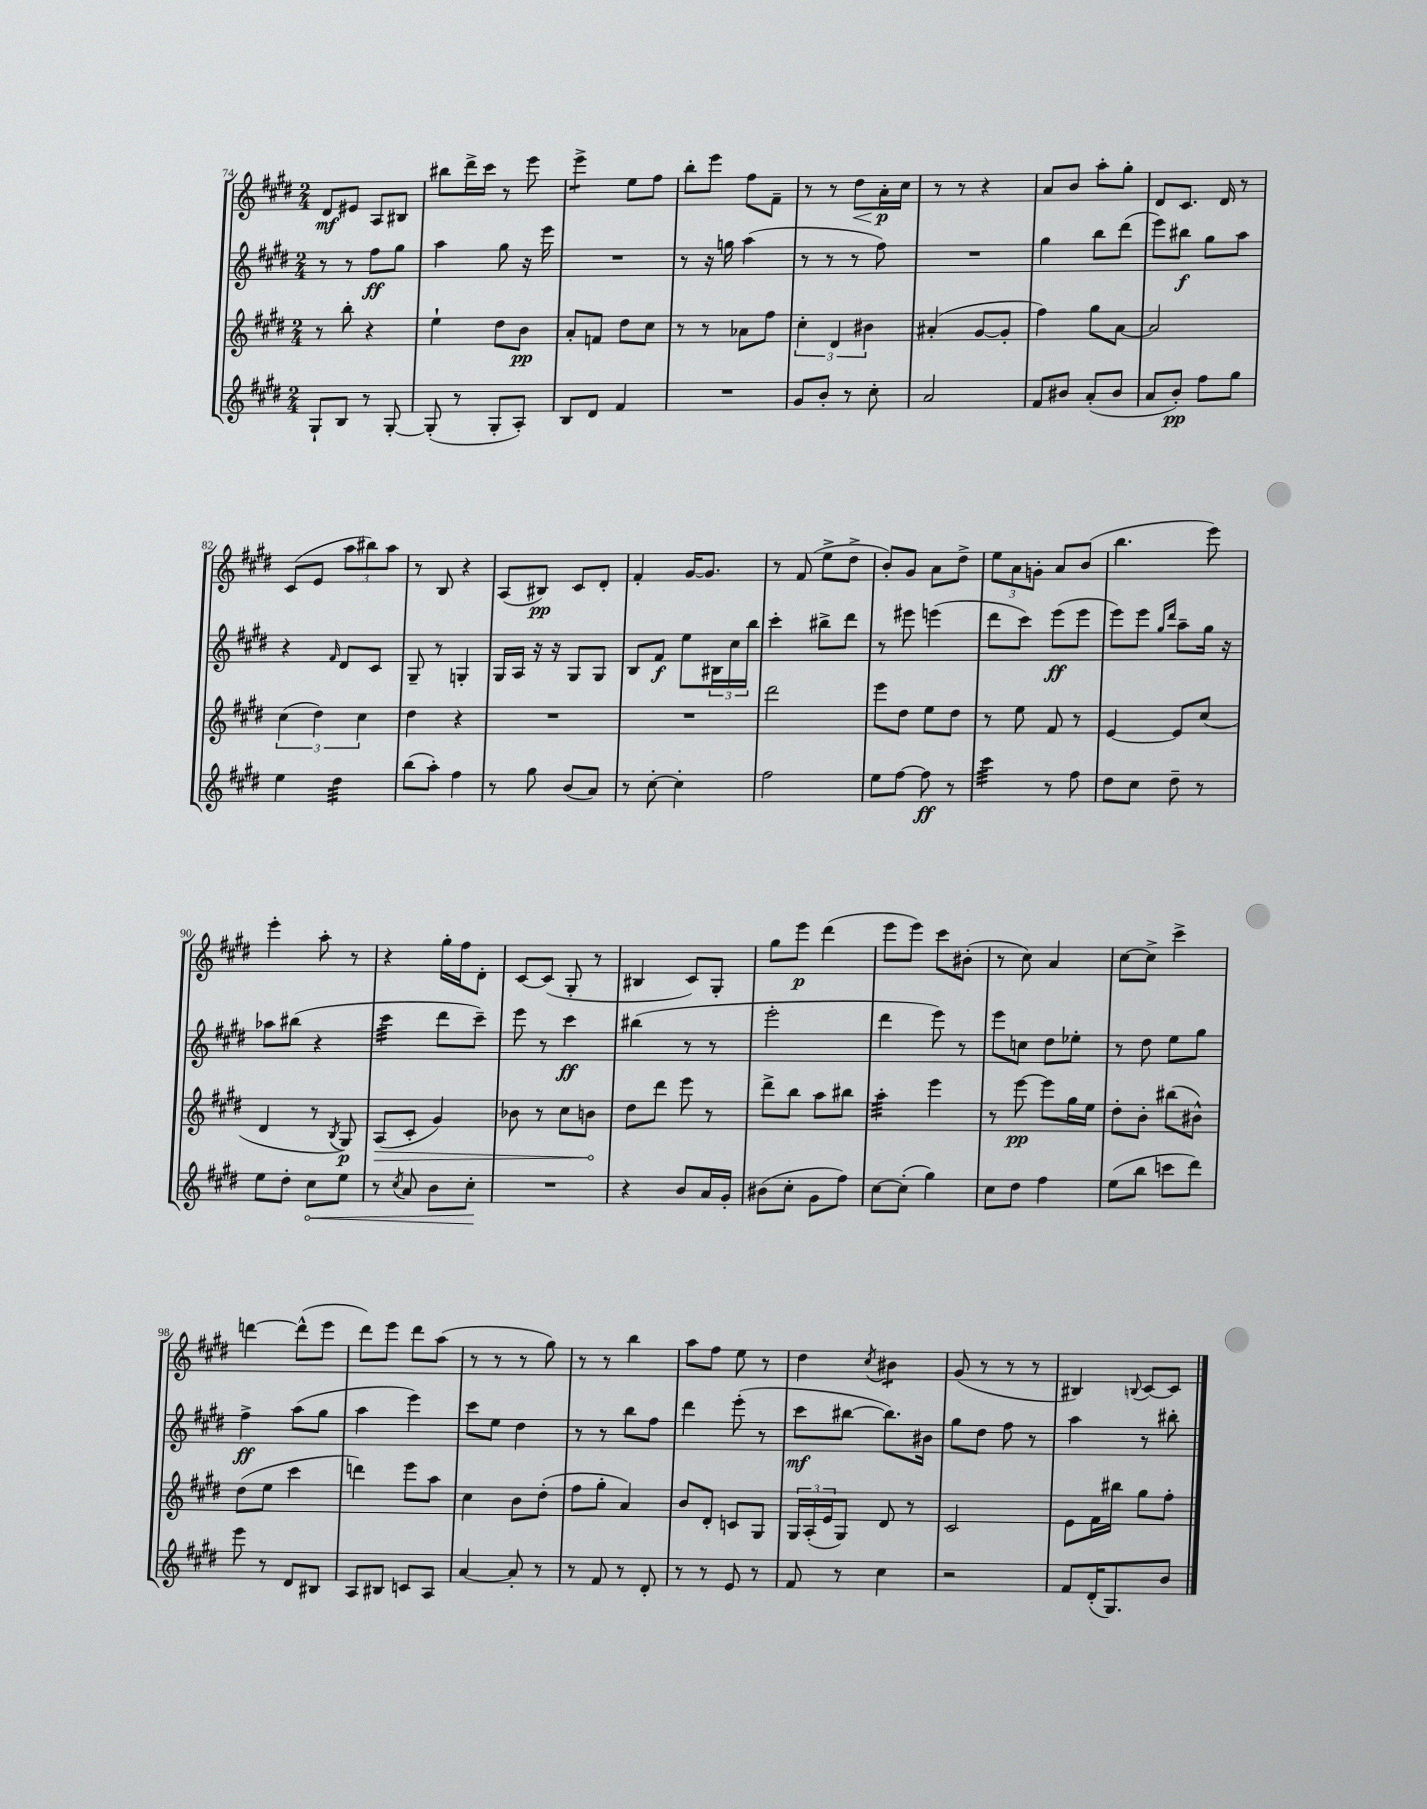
<<
\new StaffGroup <<
\new Staff = "s0" {
    \clef treble \key e \major \numericTimeSignature \time 2/4
    dis'8\mf eis'8 a8 bis8 |
    bis''8 dis'''16-> cis'''16 r8 e'''8 |
    e'''4:8-> e''8 fis''8 |
    b''8-. e'''8 fis''8 fis'8-- |
    r8 r8 dis''8\< a'16-.\p\! cis''16 |
    r8 r8 r4 |
    a'8 b'8 a''8-. gis''8-. |
    dis'8 cis'8. dis'16 r8 |
    cis'8( e'8 \tuplet 3/2 { a''8 bis''8) a''8 } |
    r8 b8 r4 |
    a8( bis8\pp) cis'8 dis'8-. |
    fis'4-. gis'16~ gis'8. |
    r8 fis'8( e''8-> dis''8-> |
    b'8-.) gis'8 a'8 dis''8-> |
    \tuplet 3/2 { e''8 a'8 g'8-. } a'8 b'8( |
    b''4. e'''8) |
    e'''4-. a''8-. r8 |
    r4 gis''16-. fis''16 dis'8-. |
    cis'8~ cis'8( gis8-. r8 |
    bis4 cis'8) gis8-. |
    gis''8 e'''8\p dis'''4( |
    e'''8 e'''8) cis'''8 bis'8-.( |
    r8 cis''8) a'4 |
    cis''8~ cis''8-> cis'''4-> |
    d'''4~ d'''8-^( e'''8 |
    dis'''8) e'''8 dis'''8 a''8( |
    r8 r8 r8 gis''8) |
    r8 r8 b''4 |
    a''8 fis''8 e''8 r8 |
    dis''4 \acciaccatura { cis''8 } bis'4:8 |
    gis'8( r8 r8 r8 |
    bis4) \appoggiatura { b8 } cis'8~ cis'8 \bar "|." |
}
\new Staff = "s1" {
    \clef treble \key e \major \numericTimeSignature \time 2/4
    r8 r8 fis''8\ff gis''8 |
    a''4 gis''8 r16 e'''16 |
    R2 |
    r8 r16 g''16 a''4( |
    r8 r8 r8 fis''8) |
    R2 |
    gis''4 b''8 dis'''8( |
    e'''8) bis''8\f gis''8 a''8 |
    r4 \grace { fis'16 } dis'8 cis'8 |
    gis8-- r8 g4-. |
    gis16 a16 r16 r16 gis8 gis8 |
    b8 fis'8\f e''8 \tuplet 3/2 { bis16 cis''16 b''16 } |
    cis'''4-. bis''8-> dis'''8 |
    r8 eis'''8 e'''4( |
    dis'''8 cis'''8) e'''8\ff( e'''8 |
    e'''8) e'''8 \grace { gis''16 dis'''16 } a''8-- gis''16 r16 |
    aes''8 bis''8( r4 |
    cis'''4:32 dis'''8 cis'''8--) |
    e'''8 r8 cis'''4\ff |
    bis''4( r8 r8 |
    e'''2-. |
    dis'''4 e'''8) r8 |
    e'''8 c''8 dis''8 ees''8-. |
    r8 dis''8 e''8 gis''8 |
    fis''4->\ff a''8( gis''8 |
    a''4 e'''4) |
    cis'''8 e''8 dis''4 |
    r8 r8 b''8 fis''8 |
    dis'''4 e'''8-.( r8 |
    cis'''8\mf bis''8~ bis''8.) bis'16 |
    gis''8 dis''8 fis''8 r8 |
    a''4 r8 bis''8-. \bar "|." |
}
\new Staff = "s2" {
    \clef treble \key e \major \numericTimeSignature \time 2/4
    r8 b''8-. r4 |
    e''4-! dis''8 b'8\pp |
    a'8-. f'8 dis''8 cis''8 |
    r8 r8 aes'8 fis''8 |
    \tuplet 3/2 { cis''4-. dis'4 bis'4 } |
    ais'4-.( gis'8~ gis'8-. |
    fis''4) gis''8 a'8~ |
    a'2 |
    \tuplet 3/2 { cis''4( dis''4) cis''4 } |
    dis''4 r4 |
    R2 |
    R2 |
    dis'''2 |
    e'''8 dis''8 e''8 dis''8 |
    r8 e''8 fis'8 r8 |
    e'4~ e'8 cis''8( |
    dis'4 r8 \acciaccatura { b8 } gis8\p) |
    \once \override Hairpin.circled-tip = ##t a8\>( cis'8-. gis'4) |
    bes'8 r8 cis''8 b'8\! |
    dis''8 dis'''8 e'''8 r8 |
    dis'''8-> b''8 a''8 bis''8 |
    a''4:32-. e'''4 |
    r8 e'''8~\pp e'''8 gis''16 e''16 |
    dis''8-. b'8-. bis''8( bis'8-^) |
    dis''8( e''8 cis'''4 |
    d'''4) e'''8 a''8 |
    cis''4 b'8 dis''8-.( |
    fis''8 gis''8-. a'4) |
    b'8 dis'8-. c'8 gis8 |
    \tuplet 3/2 { gis16 a16-.( e'16 } gis8) dis'8 r8 |
    cis'2 |
    e'8 fis'16 bis''16 gis''8 fis''8-. \bar "|." |
}
\new Staff = "s3" {
    \clef treble \key e \major \numericTimeSignature \time 2/4
    gis8-! b8 r8 gis8~-. |
    gis8-.( r8 gis8-. a8-.) |
    b8 dis'8 fis'4 |
    R2 |
    gis'8 b'8-. r8 cis''8-. |
    a'2 |
    fis'8 bis'8 a'8-.( bis'8 |
    a'8 b'8-.\pp) fis''8 gis''8 |
    e''4 dis''4:32 |
    b''8( a''8-.) fis''4 |
    r8 gis''8 b'8( a'8) |
    r8 cis''8~-. cis''4-. |
    fis''2 |
    e''8 fis''8~ fis''8\ff r8 |
    cis'''4:32 r8 fis''8 |
    dis''8 cis''8 dis''8-- r8 |
    e''8 dis''8-. \once \override Hairpin.circled-tip = ##t cis''8\< e''8 |
    r8 \acciaccatura { cis''8 } a'8 b'8 cis''8-.\! |
    R2 |
    r4 b'8 a'16 gis'16-. |
    bis'8( cis''8-. gis'8 fis''8) |
    cis''8~ cis''8-.( gis''4) |
    cis''8 dis''8 fis''4 |
    e''8( b''8 c'''8 dis'''8) |
    e'''8 r8 dis'8 bis8 |
    a8 bis8 c'8 a8 |
    a'4~ a'8-. r8 |
    r8 fis'8 r8 dis'8-. |
    r8 r8 e'8 r8 |
    fis'8 r8 cis''4 |
    r2 |
    fis'8 dis'16-.( gis8.) b'8 \bar "|." |
}
>>
>>
\layout { \context { \Score currentBarNumber = #74 } }
